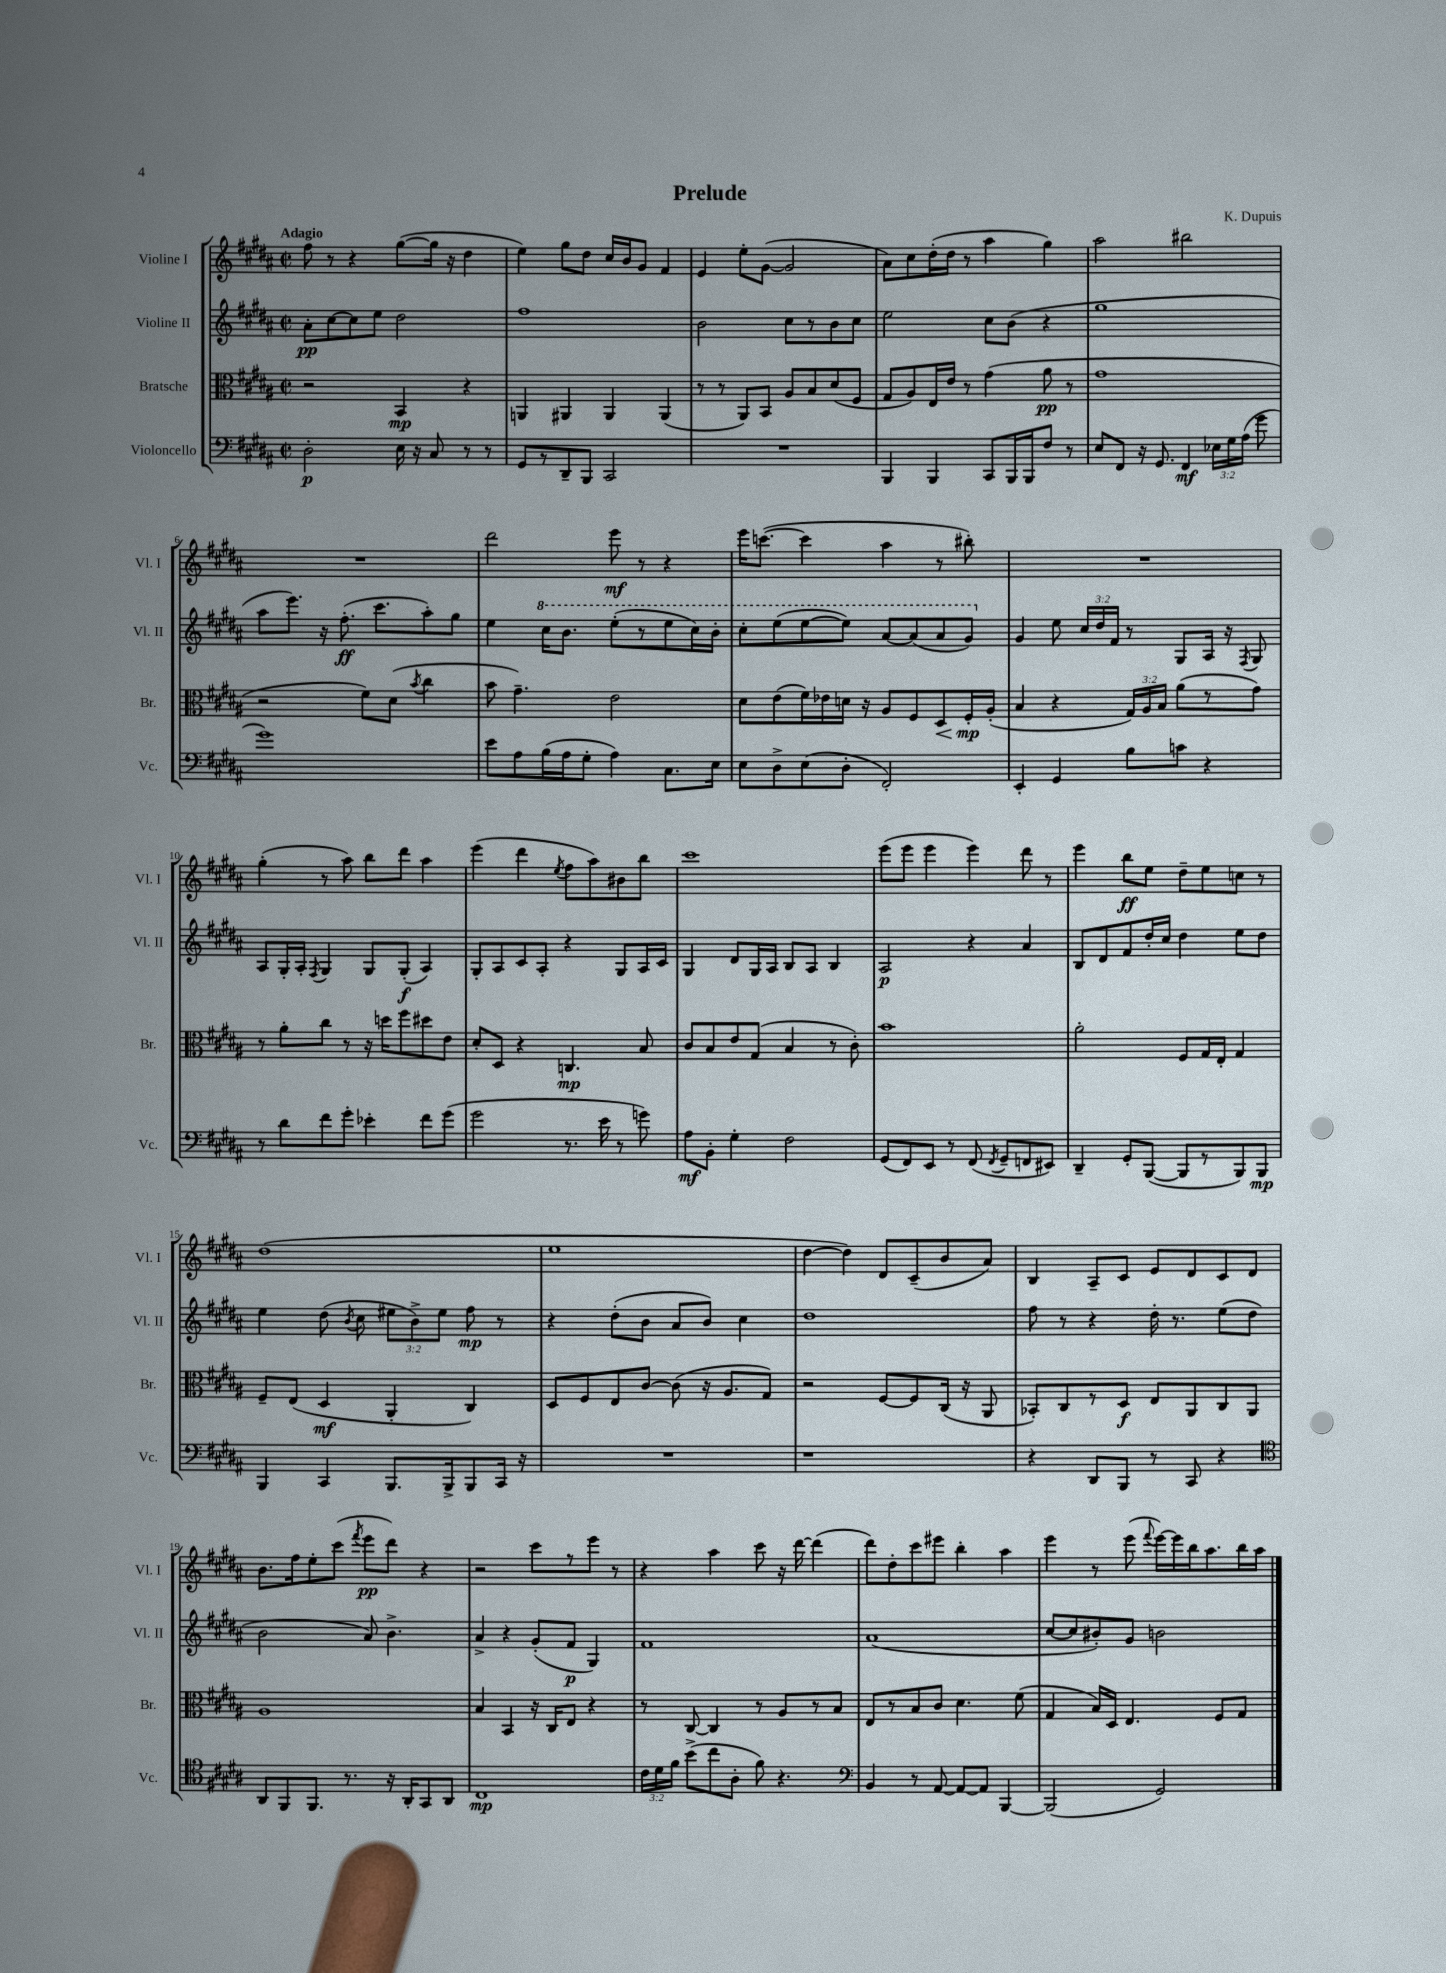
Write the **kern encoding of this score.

**kern	**kern	**kern	**kern
*staff4	*staff3	*staff2	*staff1
*clefF4	*clefC3	*clefG2	*clefG2
*k[f#c#g#d#a#]	*k[f#c#g#d#a#]	*k[f#c#g#d#a#]	*k[f#c#g#d#a#]
*M2/2	*M2/2	*M2/2	*M2/2
*met(c|)	*met(c|)	*met(c|)	*met(c|)
2D#'	2r	8a#'	8ff#
.	.	[8cc#	8r
.	.	8cc#]	4r
.	.	8ee	.
16E	4BB	2dd#	([8gg#
16r	.	.	.
8C#	.	.	16gg#]
.	.	.	16r
8r	4r	.	4dd#
8r	.	.	.
=	=	=	=
8GG#	4AA	1ff#	4ee)
8r	.	.	.
8DD#~	4AA#	.	8gg#
8BBB	.	.	8dd#
2CC#	4AA#	.	16cc#
.	.	.	16b
.	.	.	8g#
.	(4AA#	.	4f#
=	=	=	=
1r	8r	2b	4e
.	8r	.	.
.	8AA#)	.	8ee'
.	8BB	.	([8g#
.	8A#	8cc#	2g#]
.	8B	8r	.
.	(8d#	8b	.
.	8F#	8cc#	.
=	=	=	=
4BBB	8G#	2ee	8a#)
.	8A#)	.	8cc#
4BBB	16E	.	(16dd#'
.	16e	.	16dd#
.	8r	.	8r
8CC#	(4g#	8cc#	4aa#
16BBB	.	(8b	.
16BBB	.	.	.
8F#	8a#	4r	4gg#)
8r	8r	.	.
=	=	=	=
8E	1g#	1gg#	2aa#
8FF#	.	.	.
16r	.	.	.
8.GG#	.	.	.
4FF#	.	.	2bb#
24E-	.	.	.
24G#	.	.	.
(24A#	.	.	.
8g#	.	.	.
=	=	=	=
1g#)	2r	8aa#	1r
.	.	8.eee)	.
.	.	16r	.
.	.	(8.ff#'	.
.	8f#)	.	.
.	.	8.ccc#	.
.	(8d#	.	.
.	8qb	.	.
.	4cc#	8aa#')	.
.	.	8gg#	.
=	=	=	=
8e	8b	4ee	2ddd#
8A#	4.g#~)	.	.
(16B	.	16ccc#	.
16A#	.	8.bb	.
8G#'	.	.	.
4A#)	2e	(8eee'	8eee
.	.	8r	8r
8.C#	.	8eee	4r
.	.	16ccc#)	.
16E	.	16bb'	.
=	=	=	=
8E	8d#	8ccc#'	16eee
.	.	.	([8.ccc
8D#^	(8e	(8eee	.
(8E	16f#)	[8eee	4ccc]
.	16e-	.	.
8D#'	16d	8eee])	.
.	16r	.	.
2FF#')	8A#	[8aa#	4aa#
.	8F#	(8aa#]	.
.	8D#	8aa#	8r
.	16F#'	8gg#)	8bb#')
.	(16A#'	.	.
=	=	=	=
4EE'	4B	4g#	1r
4GG#	4r	8ee	.
.	.	24cc#	.
.	.	24dd#	.
.	.	24f#	.
8B	24G#)	8r	.
.	24A#	.	.
.	24B	.	.
8c	(8a#	8G#	.
4r	8r	16A#	.
.	.	16r	.
.	.	8qF#	.
.	8g#)	8G#	.
=	=	=	=
8r	8r	8A#	(4gg#'
8d#	8a#'	16G#'	.
.	.	16A#'	.
.	.	8qF#	.
8f#	8cc#	4G#	8r
8g#'	8r	.	8aa#)
4e-'	16r	8G#	8bb
.	16dd	.	.
.	8ff#	(8G#'	8ddd#
8f#	8dd#	4A#)	4aa#
(8g#	8e	.	.
=	=	=	=
2g#	8d#'	8G#'	(4eee
.	8D#	8A#	.
.	4r	8c#	4ddd#
.	.	8A#'	.
.	.	.	8qee
8.r	4.C	4r	8ff#
.	.	.	8aa#)
16e	.	.	.
8r	.	8G#	8b#
8g)	8B	16A#	8bb
.	.	16c#	.
=	=	=	=
8A#	8c#	4G#	1ccc#
8BB'	8B	.	.
4G#'	8e	8d#	.
.	(8G#	16G#	.
.	.	16A#	.
2F#	4B	8B	.
.	.	8A#	.
.	8r	4B	.
.	8c#')	.	.
=	=	=	=
(8GG#	1b	2A#	(8eee
8FF#)	.	.	8eee
8EE	.	.	4eee
8r	.	.	.
(8FF#	.	4r	4eee)
8qFF#	.	.	.
8GG#~	.	.	.
8FF	.	4a#	8ddd#
8EE#)	.	.	8r
=	=	=	=
4DD#~	2a#'	8B	4eee
.	.	8d#	.
8GG#'	.	8f#	8bb
([8BBB	.	16dd#'	8ee
.	.	16cc#	.
8BBB]	8F#	4dd#	8dd#~
8r	16G#	.	8ee
.	16E'	.	.
8BBB)	4G#	8ee	8cc
8BBB	.	8dd#	8r
=	=	=	=
4BBB	8F#~	4ee	(1dd#
.	(8E	.	.
4CC#	4D#	(8dd#	.
.	.	8qb	.
.	.	8cc#	.
8.BBB	4AA#'	12ee#	.
.	.	12b^)	.
.	.	12ee#	.
16BBB^	.	.	.
8BBB	4C#)	8ff#	.
16CC#	.	8r	.
16r	.	.	.
=	=	=	=
1r	8D#	4r	1ee
.	8F#	.	.
.	8E	(8dd#'	.
.	[8c#	8b	.
.	(8c#]	8a#	.
.	16r	8b)	.
.	8.A#	.	.
.	.	4cc#	.
.	8G#)	.	.
=	=	=	=
1r	2r	1dd#	[4dd#
.	.	.	4dd#])
.	[8F#	.	8d#
.	8F#]	.	(8c#~
.	(16C#	.	8b
.	16r	.	.
.	8AA#	.	8a#)
=	=	=	=
4r	8BB-')	8ff#	4B
.	8C#	8r	.
8DD#	8r	4r	8A#~
8BBB	8D#	.	8c#
8r	8E	16dd#'	8e
.	.	8.r	.
8CC#	8AA#	.	8d#
4r	8C#	(8ee	8c#
.	8AA#	8dd#	8d#
=	=	=	=
*clefC4	*	*	*
8AA#	1A#	2b	8.b
8FF#	.	.	.
.	.	.	16ff#
8.FF#	.	.	8ee'
.	.	.	(8ccc#
8.r	.	.	.
.	.	.	8qfff#
.	.	8a#)	8eee
16r	.	4.b^	8ddd#)
16AA#'	.	.	.
8GG#	.	.	4r
8AA#	.	.	.
=	=	=	=
1C#	4B	4a#^	2r
.	4BB	4r	.
.	16r	(8g#'	8ccc#
.	16C#	.	.
.	8E	8f#	8r
.	4r	4G#)	8eee
.	.	.	8r
=	=	=	=
24c#	8r	1f#	4r
24d#	.	.	.
24f#	.	.	.
(8b^	[8C#	.	.
8cc#	4C#]	.	4aa#
8A#'	.	.	.
8f#)	8r	.	8ccc#
4.r	8A#	.	16r
.	.	.	[16ddd#
.	8r	.	(4ddd#]
.	8B	.	.
=	=	=	=
*clefF4	*	*	*
4BB	8E	(1a#	8ddd#)
.	8r	.	8dd#'
8r	8B	.	8ccc#
[8AA#	8c#	.	8eee#
8AA#_	4.d#	.	4bb'
8AA#]	.	.	.
[4BBB	.	.	4aa#
.	(8f#	.	.
=	=	=	=
(2BBB]	4G#	[8cc#	4eee
.	.	8cc#]	.
.	16B)	8b#')	8r
.	16D#	.	.
.	4.E	8g#	(8eee
.	.	.	8qqfff#
2GG#)	.	2b	[16eee)
.	.	.	16eee]
.	.	.	16bb
.	.	.	8.aa#
.	8F#	.	.
.	8G#	.	16bb
.	.	.	16aa#
==	==	==	==
*-	*-	*-	*-
